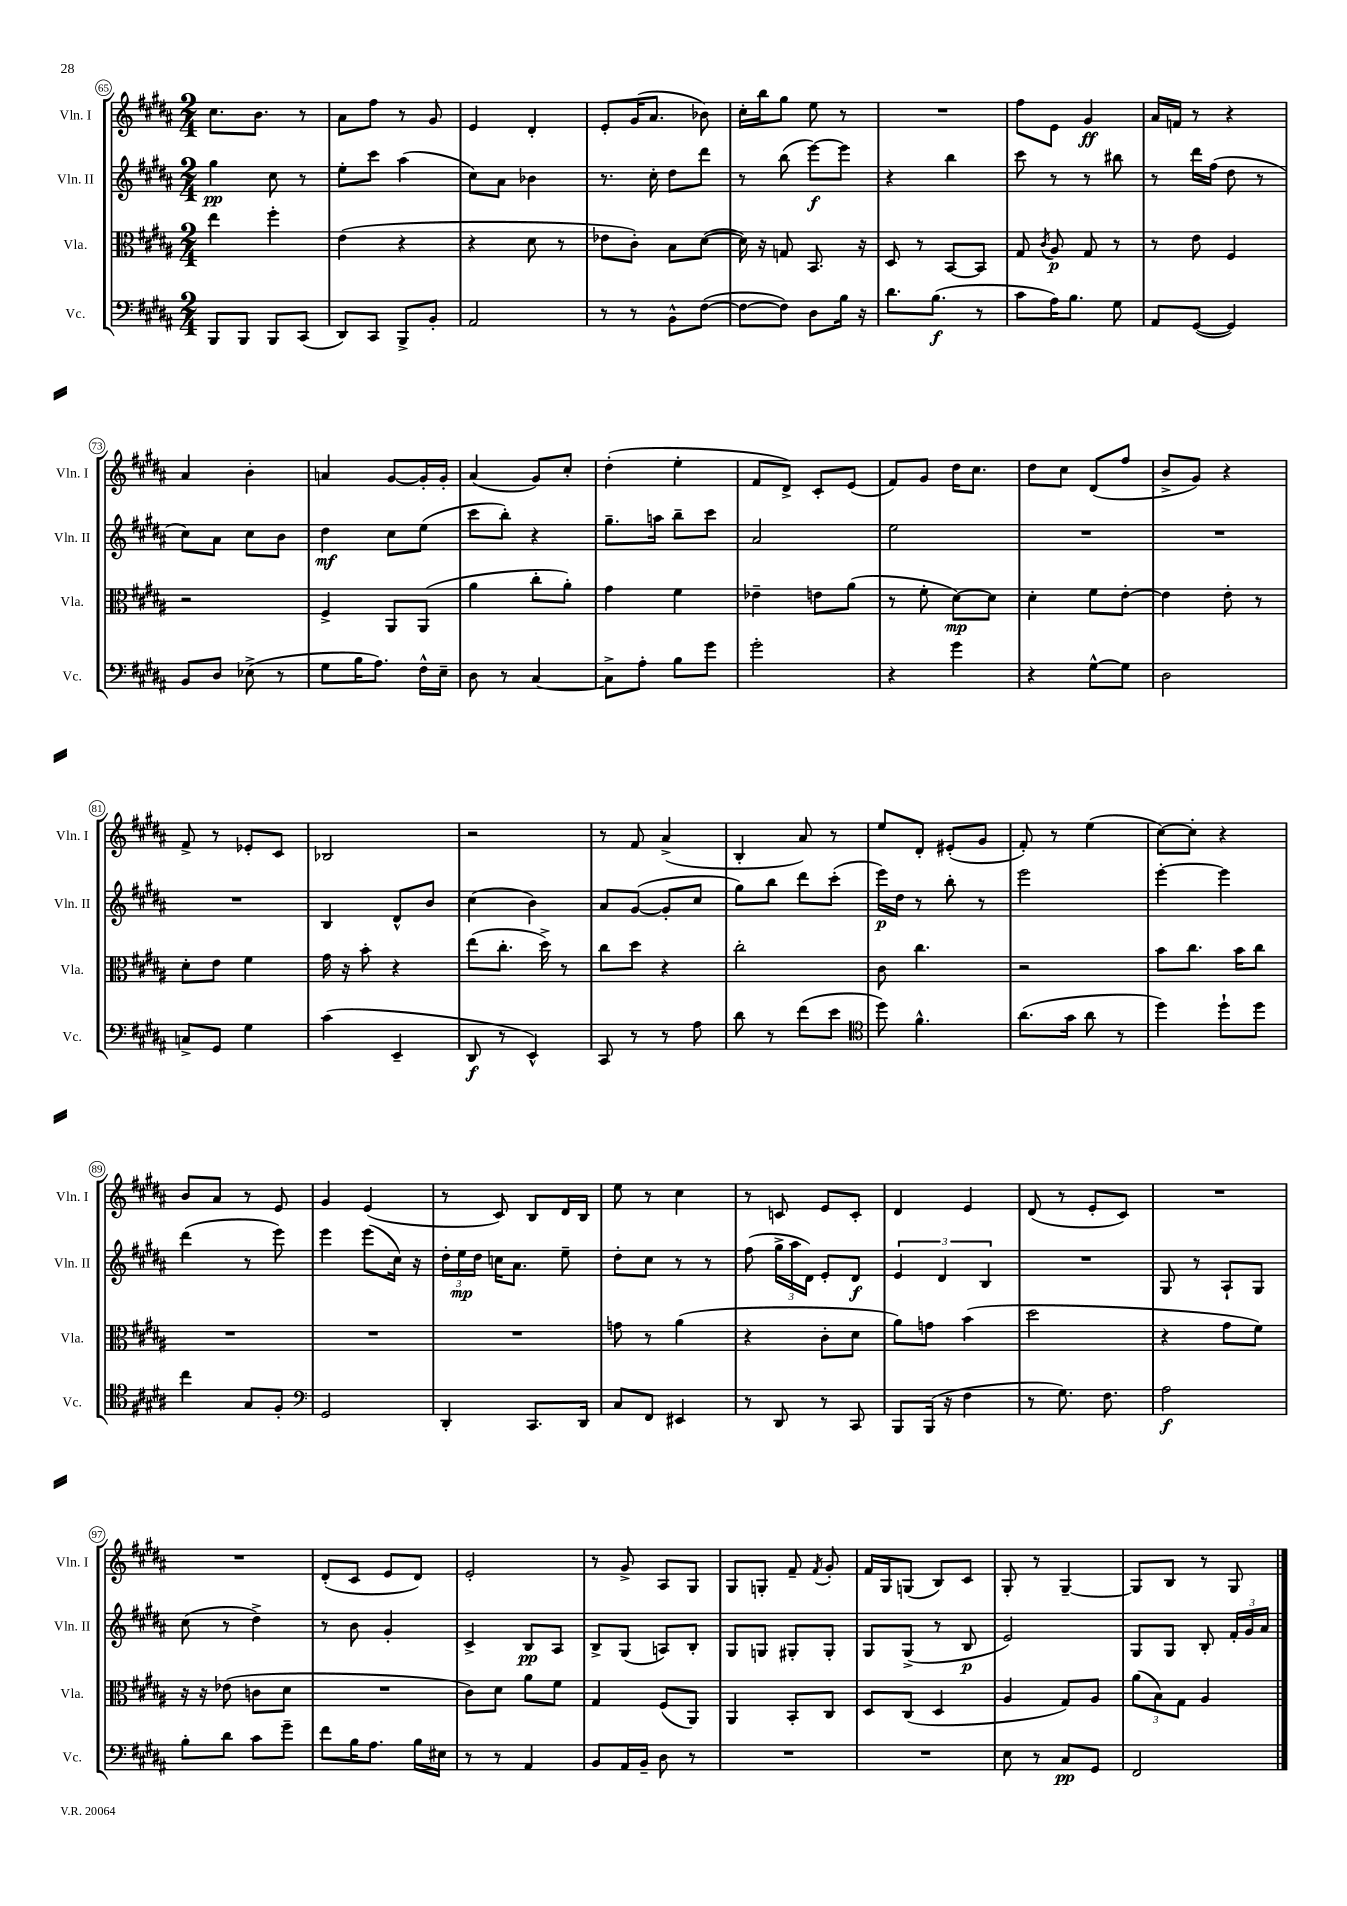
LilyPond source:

<<
\new StaffGroup <<
\new Staff = "s0" \with { instrumentName = "Vln. I" shortInstrumentName = "Vln. I" } {
    \clef treble \key b \major \numericTimeSignature \time 2/4
    \autoBeamOff cis''8.[ b'8.] r8 |
    ais'8[ fis''8] r8 gis'8 |
    e'4 dis'4-. |
    e'8[-. gis'16( ais'8.] bes'8) |
    cis''16[-. b''16 gis''8] e''8 r8 |
    R2 |
    fis''8[ e'8] gis'4\ff |
    ais'16[ f'16] r8 r4 |
    ais'4 b'4-. |
    a'4 gis'8[~ gis'16-. gis'16]-. |
    ais'4( gis'8[) cis''8]-. |
    dis''4-.( e''4-. |
    fis'8[ dis'8]->) cis'8[-. e'8]( |
    fis'8[) gis'8] dis''16[ cis''8.] |
    dis''8[ cis''8] dis'8[( fis''8] |
    b'8[-> gis'8]) r4 |
    fis'8-> r8 ees'8[-. cis'8] |
    bes2 |
    r2 |
    r8 fis'8 ais'4->( |
    b4-. ais'8) r8 |
    e''8[ dis'8]-. eis'8[-.( gis'8] |
    fis'8-.) r8 e''4( |
    cis''8[~) cis''8]-. r4 |
    b'8[ ais'8] r8 e'8 |
    gis'4 e'4( |
    r8 cis'8) b8[ dis'16 b16] |
    e''8 r8 cis''4 |
    r8 c'8 e'8[ c'8]-. |
    dis'4 e'4 |
    dis'8( r8 e'8[-. cis'8]) |
    R2 |
    R2 |
    dis'8[-.( cis'8] e'8[ dis'8]) |
    e'2-. |
    r8 gis'8-> ais8[ gis8] |
    gis8[ g8]-. fis'8-- \acciaccatura { fis'8 } gis'8-. |
    fis'16[ gis16 g8]( b8[) cis'8] |
    gis8-. r8 gis4~-- |
    gis8[ b8] r8 gis8 \bar "|." |
}
\new Staff = "s1" \with { instrumentName = "Vln. II" shortInstrumentName = "Vln. II" } {
    \clef treble \key b \major \numericTimeSignature \time 2/4
    \autoBeamOff gis''4\pp cis''8 r8 |
    e''8[-. cis'''8] ais''4( |
    cis''8[) ais'8] bes'4 |
    r8. cis''16-. dis''8[ dis'''8] |
    r8 b''8( e'''8[~\f) e'''8] |
    r4 b''4 |
    cis'''8 r8 r8 bis''8 |
    r8 dis'''16[ fis''16]( dis''8 r8 |
    cis''8[) ais'8] cis''8[ b'8] |
    dis''4\mf cis''8[ e''8]( |
    cis'''8[ b''8]-.) r4 |
    gis''8.[-- a''16] b''8[-- cis'''8] |
    ais'2 |
    e''2 |
    R2 |
    R2 |
    R2 |
    b4 dis'8[-^ b'8] |
    cis''4( b'4) |
    ais'8[ gis'8]~( gis'8[-. cis''8] |
    gis''8[) b''8] dis'''8[ cis'''8]-.( |
    e'''16[\p) dis''16] r8 b''8-. r8 |
    e'''2 |
    e'''4~-. e'''4 |
    dis'''4( r8 e'''8) |
    e'''4 e'''8[( cis''16]) r16 |
    \tuplet 3/2 { dis''16[-. e''16\mp dis''16] } c''16[ ais'8.] e''8-- |
    dis''8[-. cis''8] r8 r8 |
    fis''8( \tuplet 3/2 { gis''16[-> ais''16 dis'16]) } e'8[-. dis'8]\f |
    \tuplet 3/2 { e'4 dis'4 b4 } |
    R2 |
    gis8 r8 ais8[-! gis8] |
    cis''8( r8 dis''4->) |
    r8 b'8 gis'4-. |
    cis'4-> b8[\pp ais8] |
    b8[-> gis8]( a8[) b8]-. |
    gis8[ g8] gis8[-. gis8]-. |
    gis8[ gis8]->( r8 b8\p |
    e'2) |
    gis8[ gis8] b8-. \tuplet 3/2 { fis'16[-. gis'16 ais'16] } \bar "|." |
}
\new Staff = "s2" \with { instrumentName = "Vla." shortInstrumentName = "Vla." } {
    \clef alto \key b \major \numericTimeSignature \time 2/4
    \autoBeamOff e''4 fis''4-. |
    e'4( r4 |
    r4 dis'8 r8 |
    ees'8[ cis'8]-.) b8[ dis'8]~( |
    dis'16) r16 g8 b,8. r16 |
    dis8 r8 b,8[~ b,8] |
    gis8 \acciaccatura { cis'8 } ais8\p gis8 r8 |
    r8 e'8 fis4 |
    r2 |
    fis4-> ais,8[ ais,8]( |
    ais'4 cis''8[-. ais'8]-.) |
    gis'4 fis'4 |
    ees'4-- e'8[ ais'8]( |
    r8 fis'8-. dis'8[~\mp) dis'8] |
    dis'4-. fis'8[ e'8]~-. |
    e'4 e'8-. r8 |
    dis'8[-. e'8] fis'4 |
    gis'16 r16 b'8-. r4 |
    e''8[( cis''8.]-. dis''16->) r8 |
    cis''8[ dis''8] r4 |
    cis''2-. |
    cis'8 cis''4. |
    r2 |
    b'8[ cis''8.] b'16[ cis''8] |
    R2 |
    R2 |
    R2 |
    g'8 r8 ais'4( |
    r4 cis'8[-. dis'8] |
    ais'8[) g'8] b'4( |
    dis''2 |
    r4 gis'8[ fis'8]) |
    r16 r16 ees'8( c'8[ dis'8] |
    R2 |
    cis'8[) dis'8] ais'8[ fis'8] |
    gis4 fis8[( ais,8]) |
    ais,4 b,8[-. cis8] |
    dis8[ cis8]( dis4 |
    ais4 gis8[) ais8] |
    \tuplet 3/2 { ais'8[( b8) gis8] } ais4 \bar "|." |
}
\new Staff = "s3" \with { instrumentName = "Vc." shortInstrumentName = "Vc." } {
    \clef bass \key b \major \numericTimeSignature \time 2/4
    \autoBeamOff b,,8[ b,,8] b,,8[ cis,8]( |
    dis,8[) cis,8] b,,8[-> b,8]-. |
    ais,2 |
    r8 r8 b,8[-^ fis8]~( |
    fis8[~ fis8]) dis8[ b16] r16 |
    dis'8.[ b8.]\f( r8 |
    cis'8[ ais16) b8.] gis8 |
    ais,8[ gis,8]~( gis,4) |
    b,8[ dis8] ees8->( r8 |
    gis8[ b16 ais8.]) fis16[-^ e16]-- |
    dis8 r8 cis4~ |
    cis8[-> ais8]-. b8[ gis'8] |
    gis'2-. |
    r4 gis'4 |
    r4 gis8[~-^ gis8] |
    dis2 |
    c8[-> gis,8] gis4 |
    cis'4( e,4-- |
    dis,8\f r8 e,4-^) |
    cis,8 r8 r8 ais8 |
    dis'8 r8 fis'8[( e'8] |
    \clef tenor dis''8) fis'4.-^ |
    ais'8.[( gis'16] ais'8 r8 |
    dis''4) dis''8[-! dis''8] |
    cis''4 gis8[ fis8]-. |
    \clef bass gis,2 |
    dis,4-. cis,8.[ dis,16] |
    cis8[ fis,8] eis,4 |
    r8 dis,8 r8 cis,8 |
    b,,8[ b,,16]( r16 fis4 |
    r8 gis8.) fis8. |
    ais2\f |
    b8[-. dis'8] cis'8[ gis'8]-- |
    fis'8[ b16 ais8.] b16[ eis16] |
    r8 r8 ais,4 |
    b,8[ ais,16 b,16]-- dis8 r8 |
    R2 |
    R2 |
    e8 r8 cis8[\pp gis,8] |
    fis,2 \bar "|." |
}
>>
>>
\layout { \context { \Score currentBarNumber = #65 \override BarNumber.stencil = #(make-stencil-circler 0.1 0.3 ly:text-interface::print) } }
